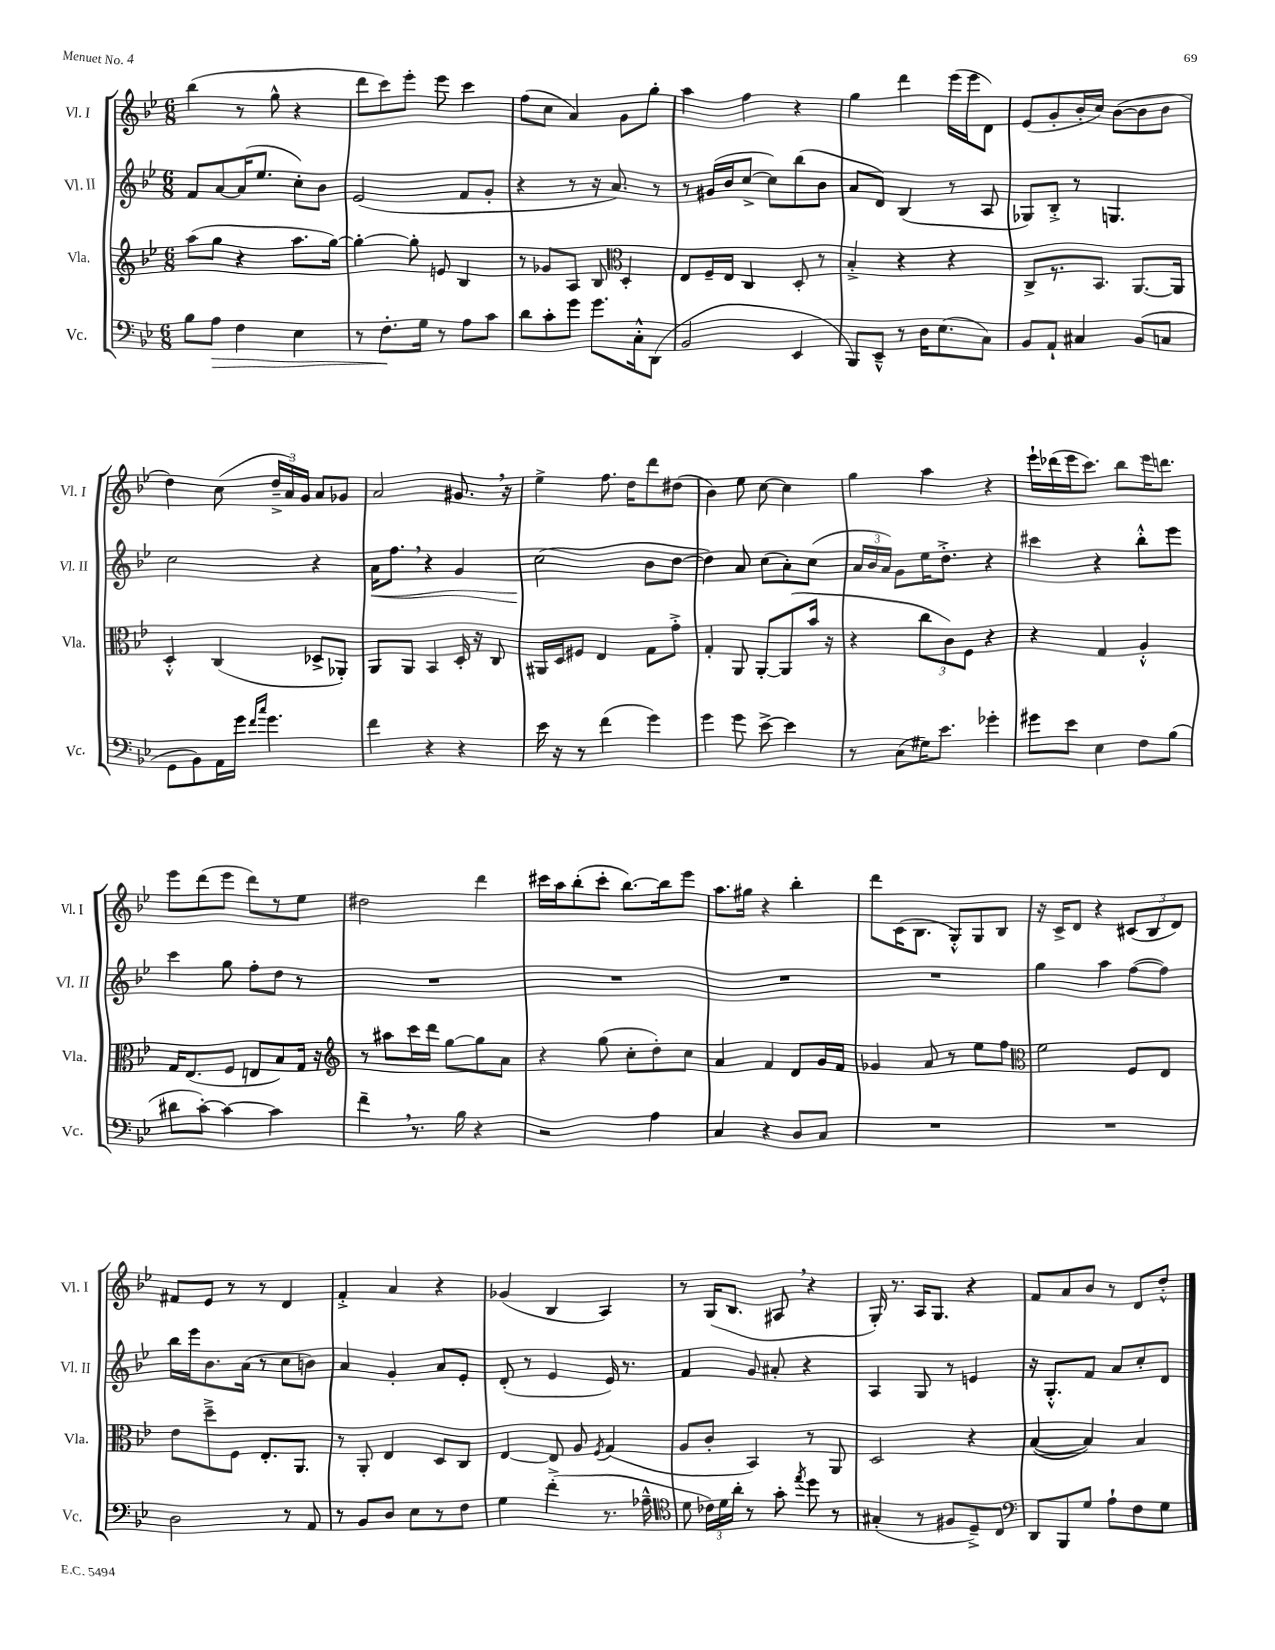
<<
\new StaffGroup <<
\new Staff = "s0" \with { instrumentName = "Vl. I" shortInstrumentName = "Vl. I" } {
    \clef treble \key bes \major \numericTimeSignature \time 6/8
    \autoBeamOff bes''4( r8 g''8-^ r4 |
    d'''8[ c'''8) ees'''8]-. ees'''8 c'''4 |
    f''8[( c''8] a'4) g'8[ g''8]-. |
    a''4 f''4 r4 |
    g''4 d'''4 ees'''16[( ees'''16 d'8]) |
    ees'8[( g'8-. bes'16-. c''16]) bes'8[~( bes'8 bes'8] |
    d''4) c''8( \tuplet 3/2 { d''16[---> a'16) g'16] } a'8[ ges'8] |
    a'2 gis'8. \breathe r16 |
    ees''4-> f''8. d''16[ d'''8 dis''8]( |
    bes'4) ees''8 c''8~ c''4 |
    g''4 a''4 r4 |
    ees'''16[-! des'''16( ees'''16 c'''8.]) bes''8[ ees'''16 d'''8.] |
    ees'''8[ d'''8( ees'''8] d'''8[) r8 ees''8] |
    dis''2 d'''4 |
    cis'''16[ a''16 bes''8-.( cis'''8]-. bes''8.[~) bes''16 ees'''8] |
    a''8.[ gis''16] r4 bes''4-. |
    d'''8[ c'16( bes8.] g8[-.-^) g8 bes8] |
    r16 c'16[-> d'8] r4 \tuplet 3/2 { cis'8[( bes8 d'8]) } |
    fis'8[ ees'8] r8 r8 d'4 |
    f'4-.-> a'4 r4 |
    ges'4( bes4 a4) |
    r8 g16[( bes8.] ais8 \breathe r4 |
    g16-.) r8. a16[ g8.] r4 |
    f'8[ a'8 bes'8] r8 d'8[ d''8]-.-^ \bar "|." |
}
\new Staff = "s1" \with { instrumentName = "Vl. II" shortInstrumentName = "Vl. II" } {
    \clef treble \key bes \major \numericTimeSignature \time 6/8
    \autoBeamOff f'8[ a'8~ a'16( ees''8.] c''8[-.) bes'8] |
    ees'2( f'8[ g'8]-. |
    r4 r8 r16 a'8.) r8 |
    r8 gis'16[( bes'16 c''8]~-> c''8[) bes''8( bes'8] |
    a'8[ d'8]) bes4( r8 a8 |
    ges8[) bes8]-.-> r8 g4. |
    c''2 r4 |
    a'16[\< f''8.] \breathe r4 g'4 |
    c''2\!( bes'8[ d''8]~ |
    d''4) a'8 c''8[( a'8-.) c''8]( |
    \tuplet 3/2 { a'16[ bes'16 a'16]) } g'8[ ees''16 d''8.]-.-> r4 |
    cis'''4 r4 bes''8[-.-^ ees'''8] |
    c'''4 g''8 f''8[-. d''8] r8 |
    R2. |
    R2. |
    R2. |
    R2. |
    g''4 a''4 f''8[~( f''8]) |
    bes''16[ ees'''16 bes'8. a'16]( r8 c''8[ b'8]) |
    a'4 g'4-. a'8[ ees'8]-. |
    d'8-.( r8 ees'4 ees'16) r8. |
    f'4 g'8 ais'8-. r4 |
    a4 g8 r8 e'4 |
    r16 g8.[-.-^ f'8] a'8[ c''8-. d'8] \bar "|." |
}
\new Staff = "s2" \with { instrumentName = "Vla." shortInstrumentName = "Vla." } {
    \clef treble \key bes \major \numericTimeSignature \time 6/8
    \autoBeamOff a''8[( g''8] r4 a''8.[ g''16]~) |
    g''4~-. g''8-. e'8 bes4 |
    r8 ges'8[ a8] bes8 \clef alto d4-. |
    ees8[ f16-- ees16] c4 d8-. r8 |
    bes4-.-> r4 r4 |
    c8[-> r8. bes,8.] a,8.[~ a,16] |
    d4-.-^ c4( des8[-> aes,8]-.) |
    a,8[ a,8] bes,4 d16-. r16 c8 |
    ais,16[ d16 fis8] ees4 g8[ g'8]-.-> |
    g4-. a,8 a,8[~-. a,8( bes'16] r16 |
    r4 \tuplet 3/2 { c''8[ c'8) f8] } r4 |
    r4 g4 a4-.-^ |
    g16[ ees8.( f8] e8[ bes8) g16] r16 |
    \clef treble r8 ais''8[ c'''16 d'''16] g''8[~ g''8 a'8] |
    r4 g''8( c''8[-. d''8-.) c''8] |
    a'4 f'4 d'8[ g'16 f'16] |
    ges'4 a'8 r8 ees''8[ f''8] |
    \clef alto f'2 f8[ ees8] |
    ees'8[ d''8---> f8] ees8.[-. a,8.] |
    r8 a,8-. ees4 d8[ c8] |
    ees4~ ees8 a8 \acciaccatura { f8 } g4( |
    a8[ c'8]-. bes,4) r8 a,8 |
    d2 r4 |
    bes4~( bes4) bes4 \bar "|." |
}
\new Staff = "s3" \with { instrumentName = "Vc." shortInstrumentName = "Vc." } {
    \clef bass \key bes \major \numericTimeSignature \time 6/8
    \autoBeamOff bes8[ a8]\> f4 ees4 |
    r8 f8.[-.\! g16] r8 a8[ c'8] |
    d'8[ c'8-. g'8] g'8.[ c16-.-^ d,8]( |
    bes,2 ees,4 |
    bes,,8[) ees,8]---^ r8 d16[ ees8.( c8]) |
    bes,8[ a,8]-! cis4 bes,8[( c8] |
    g,8[ bes,8) a,16 g'16] \grace { f'16[ c''16] } g'4. |
    f'4 r4 r4 |
    ees'16 r16 r8 f'4( g'4) |
    g'4 g'8 ees'8~-> ees'4 |
    r8 c8[( gis16) ees'8.] ges'4-. |
    gis'8[ ees'8] ees4 f8[ bes8]( |
    dis'8[ c'8]~-.) c'4~ c'4 |
    f'4-- \breathe r8. bes16 r4 |
    r2 a4 |
    c4 r4 d8[ c8] |
    R2. |
    R2. |
    d2 r8 a,8 |
    r8 bes,8[ d8] ees8[ r8 f8] |
    g4 f'4-.->( r8. aes16---^ |
    \clef tenor d'8 \tuplet 3/2 { ces'16[) d'16 a'16]-. } r8 g'8-. \acciaccatura { ees''8 } d''8 r8 |
    gis4-.( r8 fis8[ d8--->) c8] |
    \clef bass d,8[ bes,,8 g8] a8[-! f8 g8] \bar "|." |
}
>>
>>
\layout { \context { \Score \remove "Bar_number_engraver" } }
